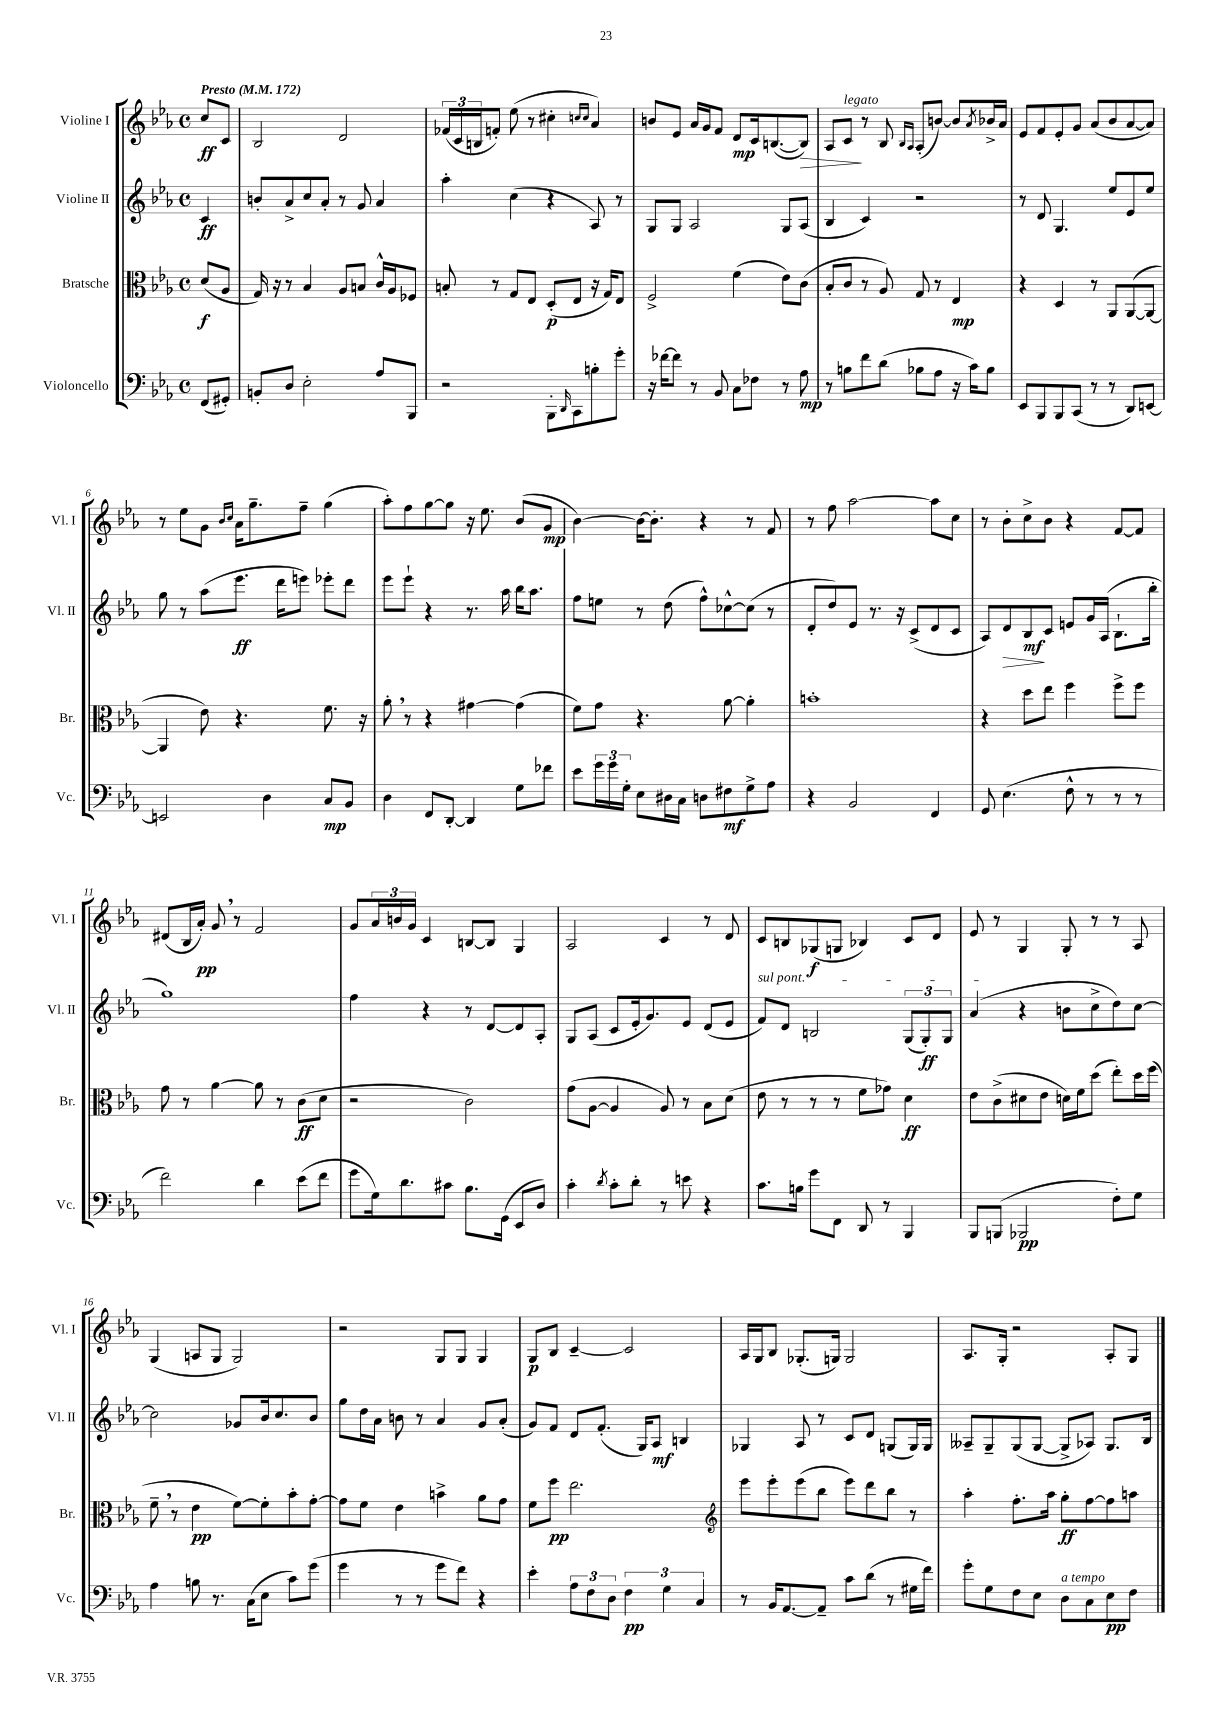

**kern	**dynam	**kern	**dynam	**kern	**dynam	**kern	**dynam
*part4	*part4	*part3	*part3	*part2	*part2	*part1	*part1
*staff4	*staff4	*staff3	*staff3	*staff2	*staff2	*staff1	*staff1
*I"Violoncello	*	*I"Bratsche	*	*I"Violine II	*	*I"Violine I	*
*I'Vc.	*	*I'Br.	*	*I'Vl. II	*	*I'Vl. I	*
*clefF4	*	*clefC3	*	*clefG2	*	*clefG2	*
*k[b-e-a-]	*	*k[b-e-a-]	*	*k[b-e-a-]	*	*k[b-e-a-]	*
*M4/4	*	*M4/4	*	*M4/4	*	*M4/4	*
*met(c)	*	*met(c)	*	*met(c)	*	*met(c)	*
*MM172	*	*MM172	*	*MM172	*	*MM172	*
=	=	=	=	=	=	=	=
!	!	!	!	!	!	!LO:TX:a:B:t=Presto	!
(8FF/L	.	(8d/L	f	4c/	ff	8cc/L	ff
8GG#X'/J)	.	8A-/J	.	.	.	8c/J	.
=1	=1	=1	=1	=1	=1	=1	=1
8BBn'/L	.	16G/)	.	8bn'/L	.	2B-/	.
.	.	16r	.	.	.	.	.
8D/J	.	8r	.	8a-^/	.	.	.
2E-'\	.	4B-/	.	8cc/	.	.	.
.	.	.	.	8a-'/J	.	.	.
.	.	8A-/L	.	8r	.	2d/	.
.	.	8Bn/J	.	8g/	.	.	.
8A-/L	.	16c^^/LL	.	4a-/	.	.	.
.	.	16A-/J	.	.	.	.	.
8BBB-/J	.	8F-X/J	.	.	.	.	.
=2	=2	=2	=2	=2	=2	=2	=2
2r	.	8Bn'/	.	4aa-'\	.	(24f-X/LL	.
.	.	.	.	.	.	24c/	.
.	.	.	.	.	.	24Bn/J	.
.	.	8r	.	.	.	8fn'/J)	.
.	.	8G/L	.	(4cc\	.	(8ee-\	.
.	.	8E-/J	.	.	.	8r	.
8BBB-'\L	.	(8D'/L	p	4r	.	4cc#X'\	.
16qqDD/	.	.	.	.	.	.	.
8CC\	.	8E-/J	.	.	.	.	.
.	.	.	.	.	.	16qqccn/LL	.
.	.	.	.	.	.	16qqcc/JJ	.
8Bn'\	.	16r	.	8A-/)	.	4a-/)	.
.	.	16G/KL)	.	.	.	.	.
8g'\J	.	8E-/J	.	8r	.	.	.
=3	=3	=3	=3	=3	=3	=3	=3
16r	.	2F^/	.	8G/L	.	8bn/L	.
[16f-X\KL	.	.	.	.	.	.	.
8f-\J]	.	.	.	8G/J	.	8e-/J	.
8r	.	.	.	2A-/	.	16a-/LL	.
.	.	.	.	.	.	16g/J	.
8BB-/	.	.	.	.	.	8f/J	.
8C\L	.	(4f\	.	.	.	8d/L	mp
8F-X\J	.	.	.	.	.	16c/k	.
.	.	.	.	.	.	([8.Bn/	.
8r	.	8e-\L)	.	8G/L	.	.	.
!	!	!	!	!	!	!	!LO:HP:b
8A-\	mp	(8c\J	.	(8A-/J	.	8B/J])	>
=4	=4	=4	=4	=4	=4	=4	=4
8r	.	8B-'/L	.	4B-/	.	8A-/L	.
!	!	!	!	!	!	!LO:TX:a:i:t=legato	!
8Bn\L	.	8c/J	.	.	.	8c/J	.
8f\	.	8r	.	4c/)	.	8r	]
(8d\J	.	8A-/)	.	.	.	8B-/	.
.	.	.	.	.	.	16qqB-/LL	.
.	.	.	.	.	.	16qqA-/JJ	.
8B-X\L	.	8G/	.	2r	.	(8A-'/L	.
8A-\J	.	8r	.	.	.	[8bn/J)	.
16r	.	4E-/	mp	.	.	8b/L]	.
16c\KL)	.	.	.	.	.	.	.
.	.	.	.	.	.	8qa-/	.
8B-\J	.	.	.	.	.	16b-X^/L	.
.	.	.	.	.	.	16a-/JJ	.
=5	=5	=5	=5	=5	=5	=5	=5
8EE-/L	.	4r	.	8r	.	8e-/L	.
8BBB-/	.	.	.	8d/	.	8f/	.
8BBB-/	.	4D/	.	4.G/	.	8e-'/	.
(8CC/J	.	.	.	.	.	8g/J	.
8r	.	8r	.	.	.	(8a-/L	.
8r	.	8AA-/L	.	8ee-/L	.	8b-/	.
8DD/L)	.	([8AA-/	.	8e-/	.	[8a-/	.
[8EEn/J	.	8AA-/J_	.	8ee-/J	.	8a-/J])	.
!!LO:LB:g=z
=6	=6	=6	=6	=6	=6	=6	=6
2EEn/]	.	4AA-/]	.	8gg\	.	8r	.
.	.	.	.	8r	.	8ee-\L	.
.	.	8e-\)	.	(8aa-\L	.	8g\J	.
.	.	.	.	.	.	16qqb-/LL	.
.	.	.	.	.	.	16qqcc/JJ	.
.	.	4.r	.	8.eee-\J	ff	16a-\KL	.
.	.	.	.	.	.	8.gg~\	.
4D\	.	.	.	.	.	.	.
.	.	.	.	16ddd\KL	.	.	.
.	.	.	.	8eeen\J)	.	8ff~\J	.
8C/L	mp	8.f\	.	8eee-X'\L	.	(4gg\	.
8BB-/J	.	.	.	8ddd\J	.	.	.
.	.	16r	.	.	.	.	.
=7	=7	=7	=7	=7	=7	=7	=7
4D\	.	8a-',\	.	8eee-\L	.	8aa-'\L)	.
.	.	8r	.	8eee-`\J	.	8ff\	.
8FF/L	.	4r	.	4r	.	[8gg\	.
[8DD'/J	.	.	.	.	.	8gg\J]	.
4DD/]	.	[4g#X\	.	8.r	.	16r	.
.	.	.	.	.	.	8.ee-\	.
.	.	.	.	16aa-\	.	.	.
8G\L	.	(4g#\]	.	16bb-\KL	.	(8b-/L	.
.	.	.	.	8.aa-\J	.	.	.
8f-X\J	.	.	.	.	.	8g/J	mp
=8	=8	=8	=8	=8	=8	=8	=8
8e-\L	.	8f\L)	.	8ff\L	.	[4b-\)	.
24g\L	.	8g\J	.	8een\J	.	.	.
24g\	.	.	.	.	.	.	.
24G'\JJ	.	.	.	.	.	.	.
8E-\L	.	4.r	.	8r	.	16b-\KL_	.
.	.	.	.	.	.	8.b-'\J]	.
16D#X\L	.	.	.	(8dd\	.	.	.
16C\JJ	.	.	.	.	.	.	.
8Dn\L	.	.	.	8ff^^\L)	.	4r	.
8F#X\	mf	[8a-\	.	[8cc-X^^\	.	.	.
8G^\	.	4a-'\]	.	(8cc-\J]	.	8r	.
8A-\J	.	.	.	8r	.	8f/	.
=9	=9	=9	=9	=9	=9	=9	=9
4r	.	1bn'	.	8d'/L	.	8r	.
.	.	.	.	8dd/)	.	8ff\	.
2BB-/	.	.	.	8e-/J	.	[2aa-\	.
.	.	.	.	8.r	.	.	.
.	.	.	.	16r	.	.	.
.	.	.	.	(8c^/L	.	.	.
4FF/	.	.	.	8d/	.	8aa-\L]	.
.	.	.	.	8c/J	.	8cc\J	.
=10	=10	=10	=10	=10	=10	=10	=10
8GG/	.	4r	.	8A-/L)	.	8r	.
!	!	!	!	!	!LO:HP:b	!	!
(4.E-\	.	.	.	8d/	>	8b-'\L	.
.	.	8dd\L	.	8B-/	mf	8cc^\	.
.	.	8ee-\J	.	8c/J	]	8b-\J	.
8F^^\	.	4ff\	.	8en/L	.	4r	.
8r	.	.	.	16g/L	.	.	.
.	.	.	.	(16A-/JJ	.	.	.
8r	.	8ff^\L	.	8.B-`\L	.	[8f/L	.
8r	.	8ff\J	.	.	.	8f/J]	.
.	.	.	.	16bb-'\Jk	.	.	.
!!LO:LB:g=z
=11	=11	=11	=11	=11	=11	=11	=11
2f\)	.	8g\	.	1gg)	.	(8d#X/L	.
.	.	8r	.	.	.	16B-/L	.
.	.	.	.	.	.	16a-'/JJ)	pp
.	.	[4a-\	.	.	.	8g,/	.
.	.	.	.	.	.	8r	.
4d\	.	8a-\]	.	.	.	2f/	.
.	.	8r	.	.	.	.	.
(8e-\L	.	(8c\L	ff	.	.	.	.
8f\J	.	8d\J	.	.	.	.	.
=12	=12	=12	=12	=12	=12	=12	=12
8g\L	.	2r	.	4ff\	.	8g/L	.
16G\k)	.	.	.	.	.	24a-/L	.
.	.	.	.	.	.	24bn/	.
8.d\	.	.	.	.	.	.	.
.	.	.	.	.	.	24g/JJ	.
.	.	.	.	4r	.	4c/	.
8c#X\J	.	.	.	.	.	.	.
8.B-\L	.	2c\)	.	8r	.	[8Bn/L	.
.	.	.	.	[8d/L	.	8B/J]	.
(16GG\Jk	.	.	.	.	.	.	.
8EE-/L	.	.	.	8d/]	.	4G/	.
8D/J)	.	.	.	8A-'/J	.	.	.
=13	=13	=13	=13	=13	=13	=13	=13
4c'\	.	(8g\L	.	8G/L	.	2A-/	.
.	.	[8A-\J	.	(8A-/J	.	.	.
8qd/	.	.	.	.	.	.	.
8c'\L	.	4A-/]	.	8c/L	.	.	.
8d'\J	.	.	.	16e-'/k	.	.	.
.	.	.	.	8.g/)	.	.	.
8r	.	8A-/)	.	.	.	4c/	.
8en\	.	8r	.	8e-/J	.	.	.
4r	.	8B-\L	.	(8d/L	.	8r	.
.	.	(8d\J	.	8e-/J	.	8d/	.
=14	=14	=14	=14	=14	=14	=14	=14
!	!	!	!	!LO:TX:a:i:t=sul pont.	!	!	!
8.c\L	.	8e-\	.	8f/L)	.	8c/L	.
.	.	8r	.	8d/J	.	8Bn/	.
16Bn\Jk	.	.	.	.	.	.	.
8g\L	.	8r	.	2Bn/	.	(8G-X/	f
8FF\J	.	8r	.	.	.	8Gn/J	.
8DD/	.	8f\L	.	.	.	4B-X/)	.
8r	.	8g-X\J)	.	.	.	.	.
4BBB-/	.	4d\	ff	(12G/L	.	8c/L	.
.	.	.	.	12G'/)	ff	.	.
.	.	.	.	.	.	8d/J	.
.	.	.	.	12G/J	.	.	.
=15	=15	=15	=15	=15	=15	=15	=15
8BBB-/L	.	8e-\L	.	(4a-/	.	8e-/	.
(8BBBn/J	.	(8c^\	.	.	.	8r	.
2BBB-X/	pp	8d#X\	.	4r	.	4G/	.
.	.	8e-\J	.	.	.	.	.
.	.	16dn\LL)	.	8bn\L	.	8G'/	.
.	.	16f\J	.	.	.	.	.
.	.	(8dd\J	.	8cc^\	.	8r	.
8F'\L)	.	8ee-'\L)	.	8dd\)	.	8r	.
8G\J	.	16dd\L	.	[8cc\J	.	8A-/	.
.	.	(16ff\JJ	.	.	.	.	.
!!LO:LB:g=z
=16	=16	=16	=16	=16	=16	=16	=16
4A-\	.	8f~,\	.	2cc\]	.	(4G/	.
.	.	8r	.	.	.	.	.
8Bn\	.	4e-\	pp	.	.	8An/L	.
8.r	.	.	.	.	.	8G/J	.
.	.	[8f\L)	.	8g-X/L	.	2G/)	.
(16C\KL	.	.	.	.	.	.	.
8E-\J	.	8f'\]	.	16b-/k	.	.	.
.	.	.	.	8.cc/	.	.	.
8c\L)	.	8b-'\	.	.	.	.	.
(8g\J	.	[8g'\J	.	8b-/J	.	.	.
=17	=17	=17	=17	=17	=17	=17	=17
4g\	.	8g\L]	.	8gg\L	.	2r	.
.	.	8f\J	.	16dd\L	.	.	.
.	.	.	.	16a-\JJ	.	.	.
8r	.	4e-\	.	8bn\	.	.	.
8r	.	.	.	8r	.	.	.
8g\L	.	4bn^\	.	4a-/	.	8G/L	.
8f\J)	.	.	.	.	.	8G/J	.
4r	.	8a-\L	.	8g/L	.	4G/	.
.	.	8g\J	.	(8a-'/J	.	.	.
=18	=18	=18	=18	=18	=18	=18	=18
4e-'\	.	8f\L	.	8g/L)	.	8G/L	p
.	.	8ff\J	pp	8f/J	.	8B-/J	.
12A-\L	.	2.ee-\	.	8d/L	.	[4c~/	.
12F\	.	.	.	.	.	.	.
.	.	.	.	(8.f'/J	.	.	.
12D\J	.	.	.	.	.	.	.
6F\	pp	.	.	.	.	2c/]	.
.	.	.	.	16G/KL)	.	.	.
.	.	.	.	8A-/J	mf	.	.
6G\	.	.	.	.	.	.	.
.	.	.	.	4Bn/	.	.	.
6C/	.	.	.	.	.	.	.
=19	=19	=19	=19	=19	=19	=19	=19
*	*	*clefG2	*	*	*	*	*
8r	.	8eee-\L	.	4G-X/	.	16A-/LL	.
.	.	.	.	.	.	16G/J	.
16BB-/KL	.	8eee-'\	.	.	.	8B-/J	.
[8.AA-/	.	.	.	.	.	.	.
.	.	(8eee-\	.	8A-/	.	(8.G-X'/L	.
8AA-~/J]	.	8bb-\J	.	8r	.	.	.
.	.	.	.	.	.	16Gn/Jk)	.
8c\L	.	8eee-\L)	.	8c/L	.	2G/	.
(8d\J	.	8ddd\	.	8d/J	.	.	.
8r	.	8bb-\J	.	(8Gn/L	.	.	.
16G#X\LL	.	8r	.	16G/L)	.	.	.
16f\JJ)	.	.	.	16G/JJ	.	.	.
=20	=20	=20	=20	=20	=20	=20	=20
8g'\L	.	4aa-'\	.	8A--X~/L	.	8.A-/L	.
8G\	.	.	.	8G~/	.	.	.
.	.	.	.	.	.	16G'/Jk	.
8F\	.	8.ff'\L	.	(8G/	.	2r	.
8E-\J	.	.	.	[8G/J	.	.	.
.	.	16aa-\Jk	.	.	.	.	.
!LO:TX:a:i:t=a tempo	!	!	!	!	!	!	!
8D\L	.	8gg'\L	ff	8G^/L]	.	.	.
8C\	.	[8ff\	.	8A-X/J)	.	.	.
8E-\	pp	8ff\]	.	8.G/L	.	8A-'/L	.
8F\J	.	8aan\J	.	.	.	8G/J	.
.	.	.	.	16B-/Jk	.	.	.
==	==	==	==	==	==	==	==
*-	*-	*-	*-	*-	*-	*-	*-
